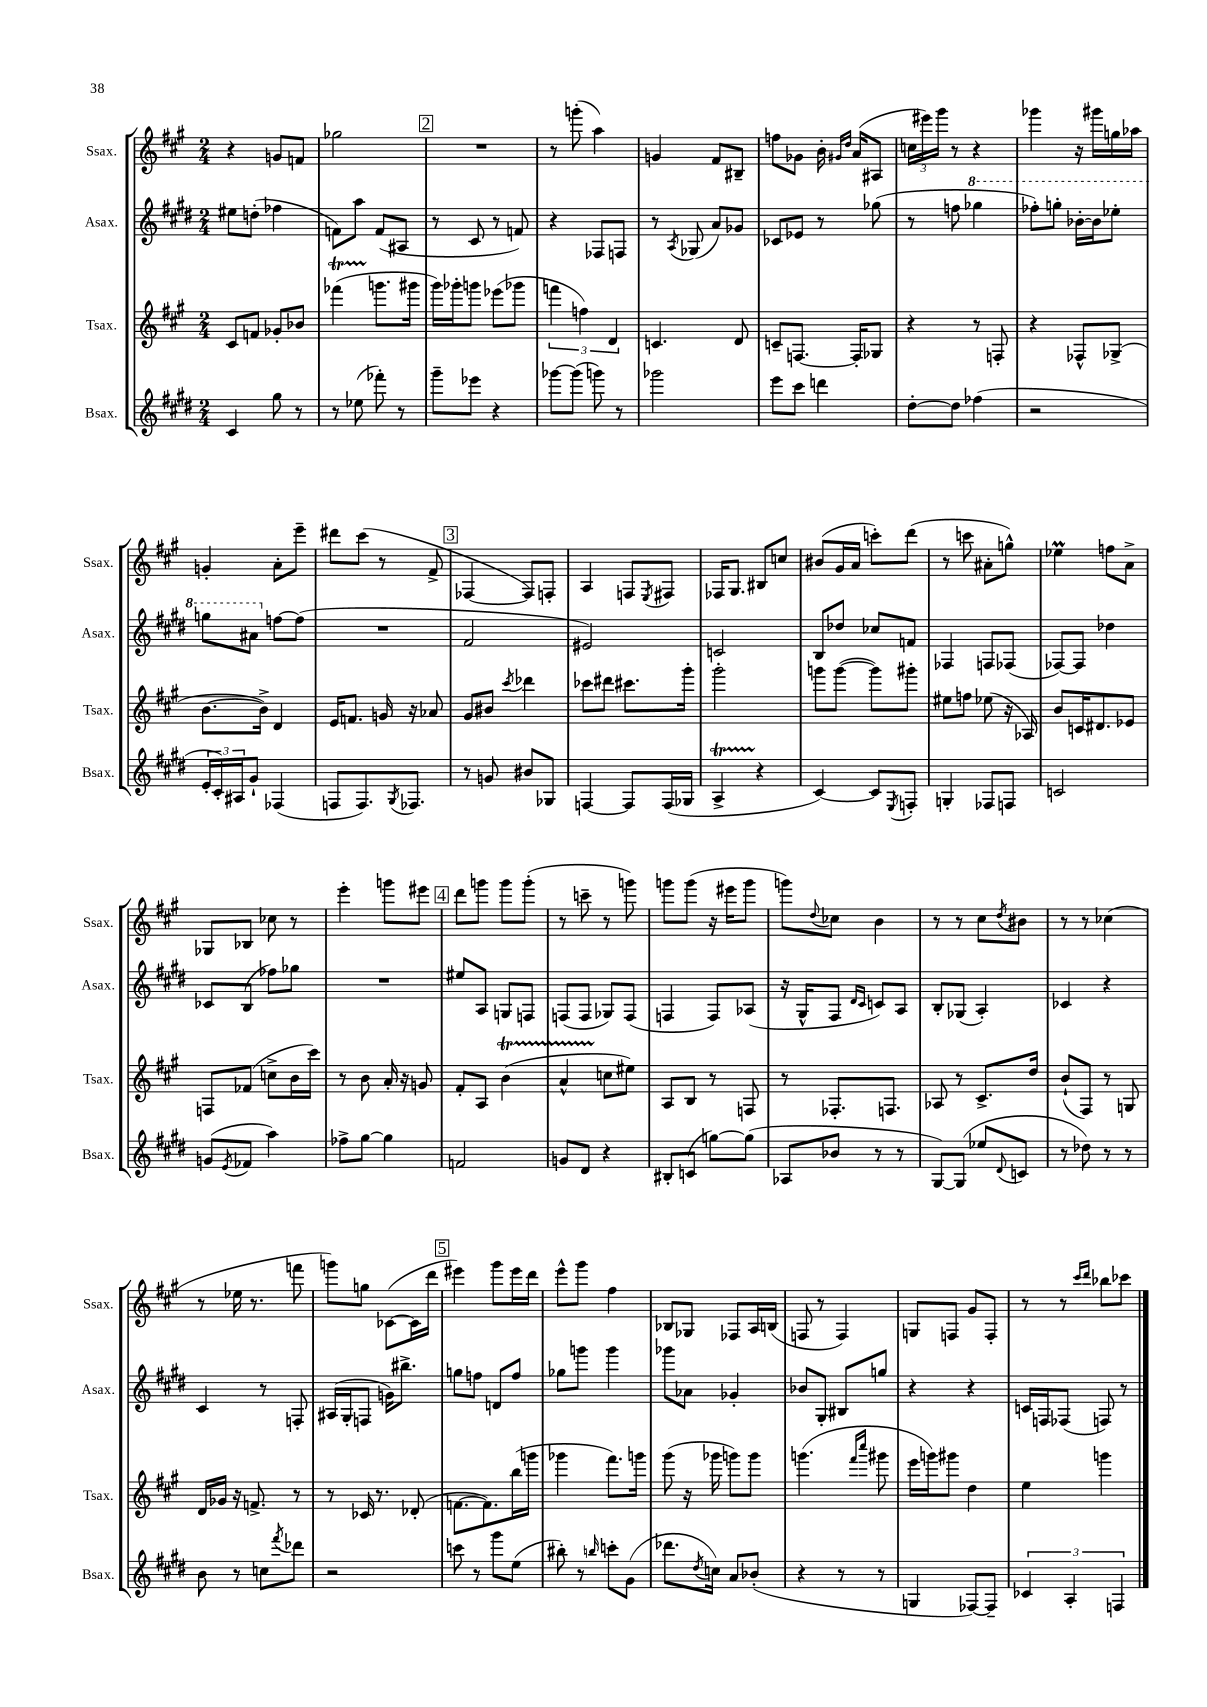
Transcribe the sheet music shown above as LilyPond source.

<<
\new StaffGroup <<
\new Staff = "s0" \with { instrumentName = "Ssax." shortInstrumentName = "Ssax." } {
    \clef treble \key a \major \numericTimeSignature \time 2/4
    r4 g'8 f'8 |
    ges''2 |
    \mark \markup { \box "2" } R2 |
    r8 g'''8-.( a''4) |
    g'4 fis'8 bis8-- |
    f''8 ges'8 b'16-. \grace { gis'16 d''16 } a'16( ais8 |
    \tuplet 3/2 { c''16 eis'''16) gis'''16 } r8 r4 |
    ges'''4 r16 gis'''16 g''16 aes''16 |
    g'4-. a'8-. e'''8-- |
    dis'''8 cis'''8( r8 fis'8-> |
    \mark \markup { \box "3" } fes4~ fes8) f8-. |
    a4 f8 \acciaccatura { e8 } fis8 |
    fes16 gis8. bis8 c''8 |
    bis'8( gis'16 a'16 c'''8-.) d'''8( |
    r8 c'''8 ais'8-. g''8-^) |
    ees''4\prall f''8 a'8-> |
    ges8 bes8 ces''8 r8 |
    e'''4-. g'''8 eis'''8 |
    \mark \markup { \box "4" } d'''8 g'''8 g'''8 g'''8-.( |
    r8 c'''8-- r8 g'''8) |
    g'''8 g'''8( r16 eis'''16 g'''8 |
    g'''8) \appoggiatura { d''8 } ces''8 b'4 |
    r8 r8 cis''8 \acciaccatura { d''8 } bis'8 |
    r8 r8 ces''4( |
    r8 ees''16 r8. f'''8 |
    g'''8) g''8 ces'8~( ces'16 d'''16 |
    \mark \markup { \box "5" } eis'''4) gis'''8 eis'''16 d'''16 |
    e'''8-^ gis'''8 fis''4 |
    bes8 ges8 fes8 a16 b16( |
    f8 r8 f4) |
    g8 f8 gis'8 f8-. |
    r8 r8 \grace { cis'''16 d'''16 } bes''8 ces'''8 \bar "|." |
}
\new Staff = "s1" \with { instrumentName = "Asax." shortInstrumentName = "Asax." } {
    \clef treble \key e \major \numericTimeSignature \time 2/4
    eis''8 d''8-.( fes''4 |
    f'8) a''8 f'8( ais8 |
    \mark \markup { \box "2" } r8 cis'8 r8 f'8) |
    r4 fes8 f8 |
    r8 \acciaccatura { a8 } ges8( a'8) ges'8 |
    ces'8 ees'8 r8 ges''8( |
    r8 f''8 \ottava #1 ges'''4 |
    fes'''8-.) g'''8-. bes''16~-. bes''16 ees'''8-. |
    g'''8 ais''8 \ottava #0 f''8~ f''8( |
    R2 |
    \mark \markup { \box "3" } fis'2 |
    eis'2) |
    c'2 |
    b8 des''8 ces''8 f'8 |
    fes4 f8 fes8( |
    fes8~) fes8 des''4 |
    ces'8 b8( fes''8) ges''8 |
    R2 |
    \mark \markup { \box "4" } eis''8 a8 g8 f8 |
    f8( f8 ges8) f8( |
    f4 f8) aes8( |
    r16 gis16-^ fis8 \grace { dis'16 cis'16 } c'8) a8 |
    b8-. ges8( a4-.) |
    ces'4 r4 |
    cis'4 r8 f8-. |
    ais16( gis16-. f8 g'16) bis''8.-> |
    \mark \markup { \box "5" } g''8 f''8 d'8 f''8 |
    ges''8 g'''8 g'''4 |
    ges'''8 aes'8 ges'4-. |
    bes'8 gis8-. bis8 g''8 |
    r4 r4 |
    c'16 f16 fes8( f8) r8 \bar "|." |
}
\new Staff = "s2" \with { instrumentName = "Tsax." shortInstrumentName = "Tsax." } {
    \clef treble \key a \major \numericTimeSignature \time 2/4
    cis'8 f'8 ges'8-. bes'8 |
    fes'''4\startTrillSpan( g'''8.\stopTrillSpan gis'''16 |
    \mark \markup { \box "2" } gis'''16) ges'''16-. g'''8 ees'''8( ges'''8 |
    \tuplet 3/2 { f'''4 f''4) d'4 } |
    c'4. d'8 |
    c'8-- f8.~ f16-. ges8 |
    r4 r8 f8-. |
    r4 fes8-^ ges8->( |
    b'8.~ b'16->) d'4 |
    e'16 f'8. g'16 r16 aes'8 |
    \mark \markup { \box "3" } gis'8 bis'8 \acciaccatura { cis'''8 } des'''4 |
    ces'''8 dis'''8 cis'''8. gis'''16-. |
    gis'''2-. |
    g'''8 g'''8~( g'''8) gis'''8-. |
    eis''8 f''8 ees''8( r16 aes16) |
    b'8 c'16 dis'8. ees'8 |
    f8 fes'8( c''8-> b'16 cis'''16) |
    r8 b'8 a'16-. r16 g'8 |
    \mark \markup { \box "4" } fis'8-. a8 b'4\startTrillSpan( |
    a'4-^ c''8\stopTrillSpan eis''8) |
    a8 b8 r8 f8 |
    r8 fes8.-. f8. |
    aes8 r8 cis'8.-> d''16 |
    b'8-!( fis8) r8 g8 |
    d'16 ges'16 r16 f'8.-> r8 |
    r8 ces'16 r8. des'8-.( |
    \mark \markup { \box "5" } f'8.~ f'8.) b''16( g'''16 |
    ges'''4 fis'''8.) g'''16 |
    gis'''8( r16 ges'''16 g'''8) g'''8 |
    g'''4.( \grace { fis'''16 cis''''16 } gis'''8 |
    e'''16 g'''16) gis'''8 d''4 |
    e''4 g'''4 \bar "|." |
}
\new Staff = "s3" \with { instrumentName = "Bsax." shortInstrumentName = "Bsax." } {
    \clef treble \key e \major \numericTimeSignature \time 2/4
    cis'4 gis''8 r8 |
    r8 ees''8( fes'''8-.) r8 |
    \mark \markup { \box "2" } gis'''8-- ees'''8 r4 |
    ges'''8~ ges'''8( g'''8) r8 |
    ges'''2 |
    e'''8 cis'''8 d'''4 |
    dis''8~-. dis''8 fes''4( |
    r2 |
    \tuplet 3/2 { e'16-. cis'16-.) ais16 } gis'8-! fes4( |
    f8 f8.) \acciaccatura { gis8 } fes8. |
    \mark \markup { \box "3" } r8 g'8 bis'8 ges8 |
    f4~ f8 f16( ges16 |
    a4->\startTrillSpan r4\stopTrillSpan |
    cis'4~) cis'8 \acciaccatura { e8 } f8-. |
    g4-. fes8 f8 |
    c'2 |
    g'8( \acciaccatura { e'8 } fes'8 a''4) |
    fes''8-> gis''8~ gis''4 |
    \mark \markup { \box "4" } f'2 |
    g'8 dis'8 r4 |
    bis8-. c'8( g''8~) g''8( |
    aes8 bes'8 r8 r8 |
    gis8~) gis8( ees''8 \appoggiatura { dis'8 } c'8 |
    r8 des''8) r8 r8 |
    b'8 r8 c''8 \acciaccatura { fis'''8 } des'''8 |
    r2 |
    \mark \markup { \box "5" } c'''8 r8 gis'''8 e''8( |
    bis''8-.) r8 \grace { b''16 } c'''8-. gis'8( |
    des'''8. \acciaccatura { dis''8 } c''16) a'8 bes'8-.( |
    r4 r8 r8 |
    g4 fes8~) fes8-- |
    \tuplet 3/2 { ces'4 a4-. f4 } \bar "|." |
}
>>
>>
\layout { \context { \Score \remove "Bar_number_engraver" } }
